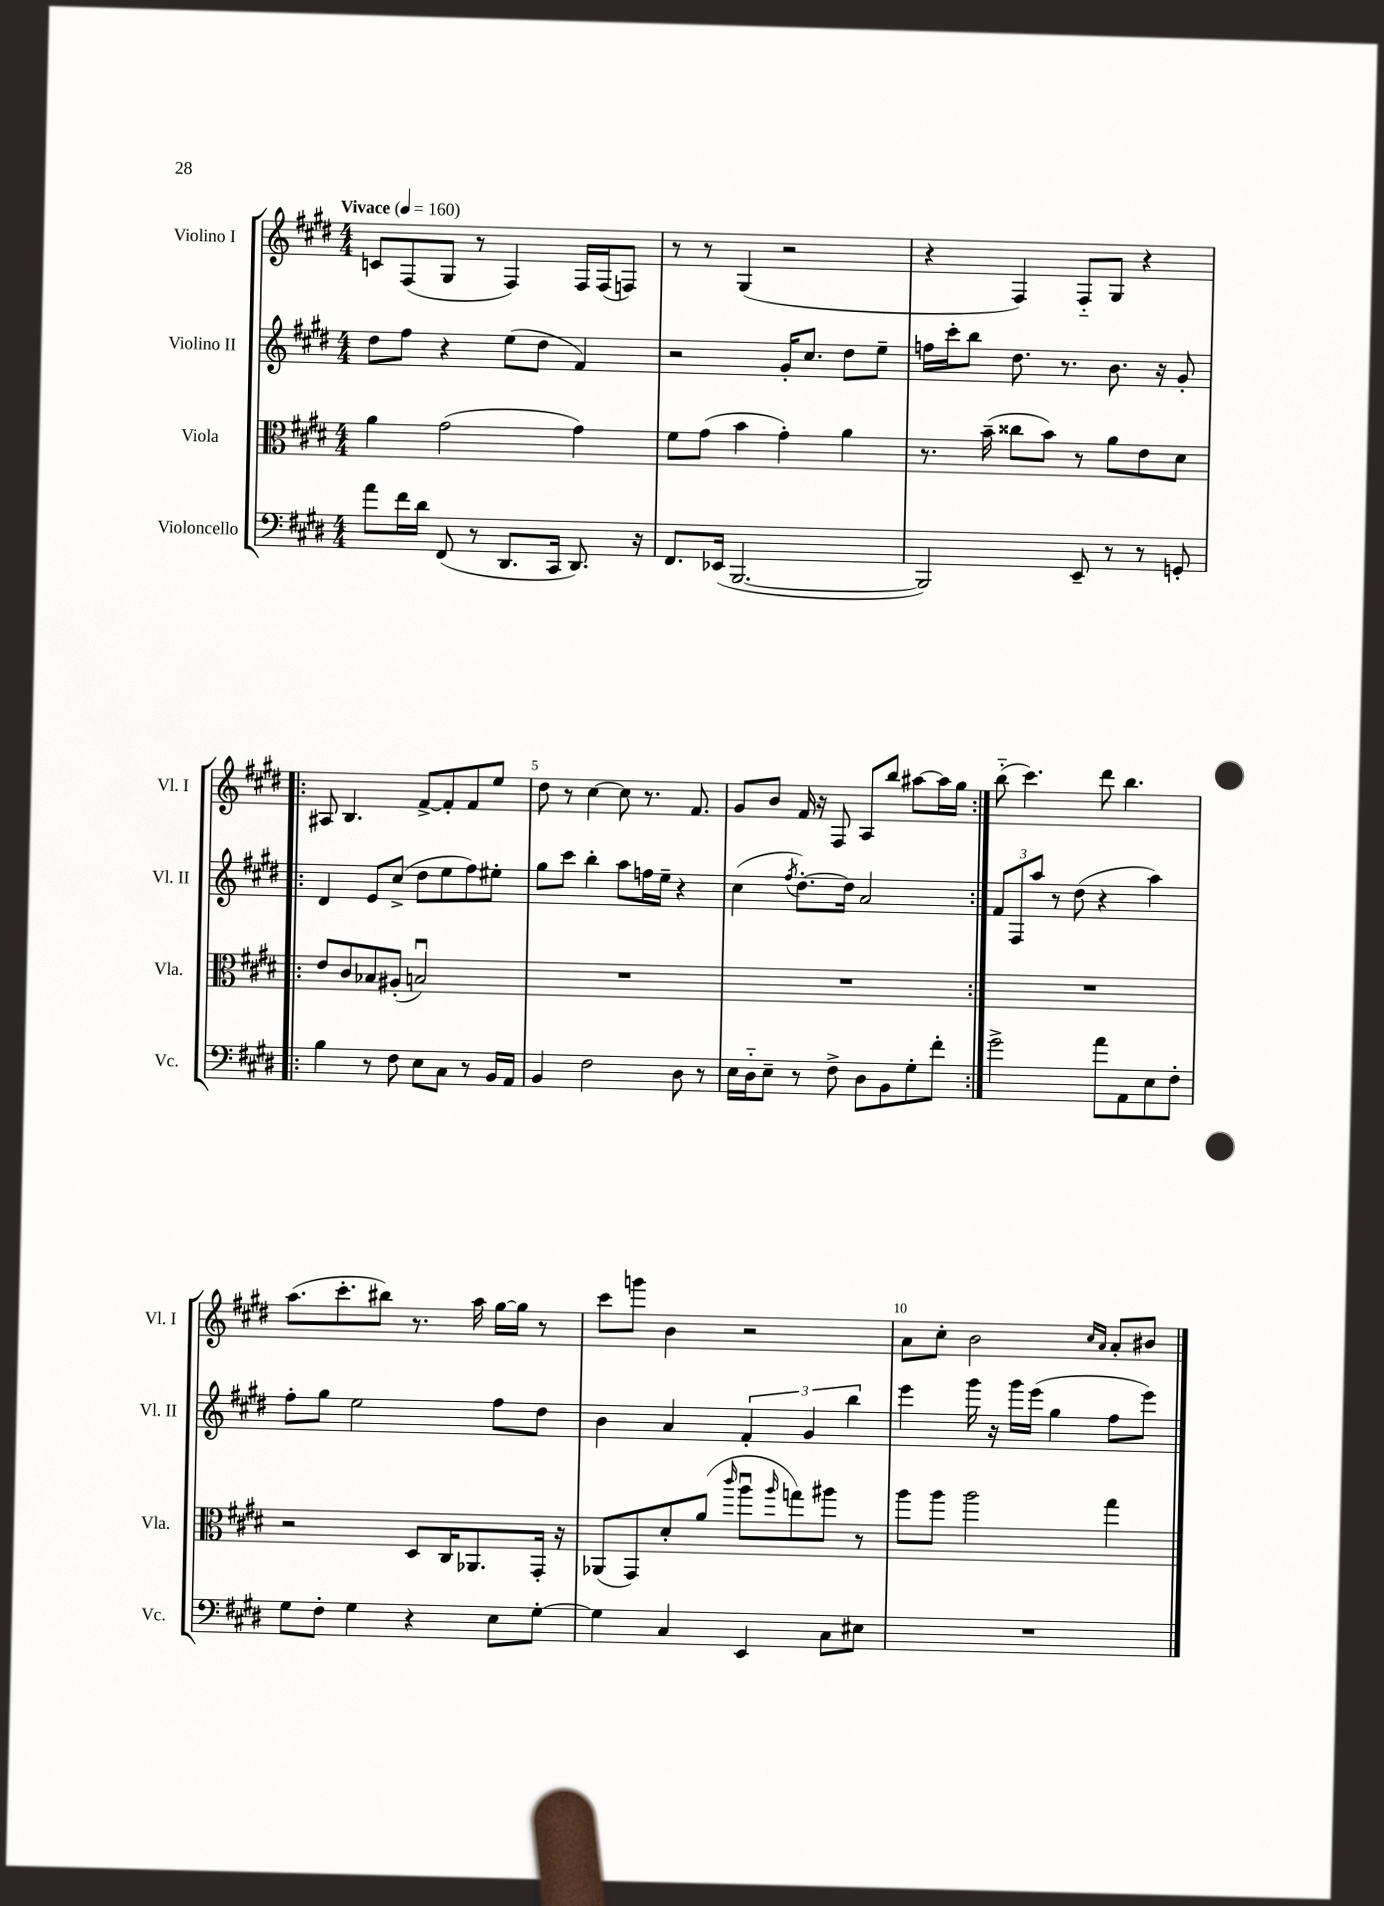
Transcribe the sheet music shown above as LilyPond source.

<<
\new StaffGroup <<
\new Staff = "s0" \with { instrumentName = "Violino I" shortInstrumentName = "Vl. I" } {
    \clef treble \key e \major \numericTimeSignature \time 4/4 \tempo "Vivace" 4 = 160
    c'8 fis8( gis8 r8 fis4) fis16 fis16( f8) |
    r8 r8 gis4( r2 |
    r4 fis4) fis8-_ gis8 r4 |
    \repeat volta 2 { ais8 b4. fis'8~-> fis'8-. fis'8 e''8 |
    dis''8 r8 cis''4~ cis''8 r8. fis'8. |
    gis'8 b'8 fis'16 r16 fis8 a8 b''8 ais''8~ ais''16 gis''16 | }
    b''8-_( cis'''4.) dis'''8 b''4. |
    a''8.( cis'''8.-. bis''8) r8. a''16 gis''16~ gis''16 r8 |
    cis'''8 g'''8 b'4 r2 |
    a'8 cis''8-. b'2 \grace { cis''16 a'16 } a'8-. bis'8 \bar "|." |
}
\new Staff = "s1" \with { instrumentName = "Violino II" shortInstrumentName = "Vl. II" } {
    \clef treble \key e \major \numericTimeSignature \time 4/4
    dis''8 fis''8 r4 e''8( dis''8 fis'4) |
    r2 gis'16-. cis''8. dis''8 e''8-- |
    f''16 cis'''16-. b''8 dis''8. r8. b'8. r16 gis'8-. |
    \repeat volta 2 { dis'4 e'8 cis''8->( dis''8 e''8 fis''8) eis''8-. |
    gis''8 cis'''8 b''4-. a''8 f''16 e''16-- r4 |
    cis''4( \acciaccatura { fis''8 } dis''8.~-.) dis''16 a'2 | }
    \tuplet 3/2 { fis'8 fis8 a''8 } r8 dis''8( r4 a''4) |
    fis''8-. gis''8 e''2 fis''8 dis''8 |
    b'4 a'4 \tuplet 3/2 { fis'4-. gis'4 b''4 } |
    e'''4 gis'''16 r16 gis'''16 e'''16( gis''4 fis''8 e'''8) \bar "|." |
}
\new Staff = "s2" \with { instrumentName = "Viola" shortInstrumentName = "Vla." } {
    \clef alto \key e \major \numericTimeSignature \time 4/4
    a'4 gis'2( gis'4) |
    fis'8 gis'8( b'4 gis'4-.) a'4 |
    r8. b'16--( cisis''8 b'8) r8 a'8 e'8 dis'8 |
    \repeat volta 2 { e'8 cis'8 bes8 ais8-.( b2\downbow) |
    R1 |
    R1 | }
    R1 |
    r2 dis8 cis16 aes,8. gis,16-. r16 |
    aes,8( gis,8) dis'8-. a'8( \grace { cis'''16 } a''8\downbow \grace { a''16 } g''8) ais''8 r8 |
    a''8 a''8 a''2 gis''4 \bar "|." |
}
\new Staff = "s3" \with { instrumentName = "Violoncello" shortInstrumentName = "Vc." } {
    \clef bass \key e \major \numericTimeSignature \time 4/4
    a'8 fis'16 dis'16 fis,8( r8 dis,8. cis,16 dis,8.) r16 |
    fis,8. ees,16( b,,2.~ |
    b,,2) e,8-- r8 r8 g,8-. |
    \repeat volta 2 { b4 r8 fis8 e8 cis8 r8 b,16 a,16 |
    b,4 fis2 dis8 r8 |
    e16 dis16-_ e8-- r8 fis8-> dis8 b,8 gis8-. fis'8-. | }
    gis'2-> a'8 a,8 e8 fis8-. |
    gis8 fis8-. gis4 r4 e8 gis8~-. |
    gis4 cis4 e,4 cis8 eis8 |
    R1 \bar "|." |
}
>>
>>
\layout { \context { \Score \override BarNumber.break-visibility = ##(#f #t #t) barNumberVisibility = #(every-nth-bar-number-visible 5) } }
